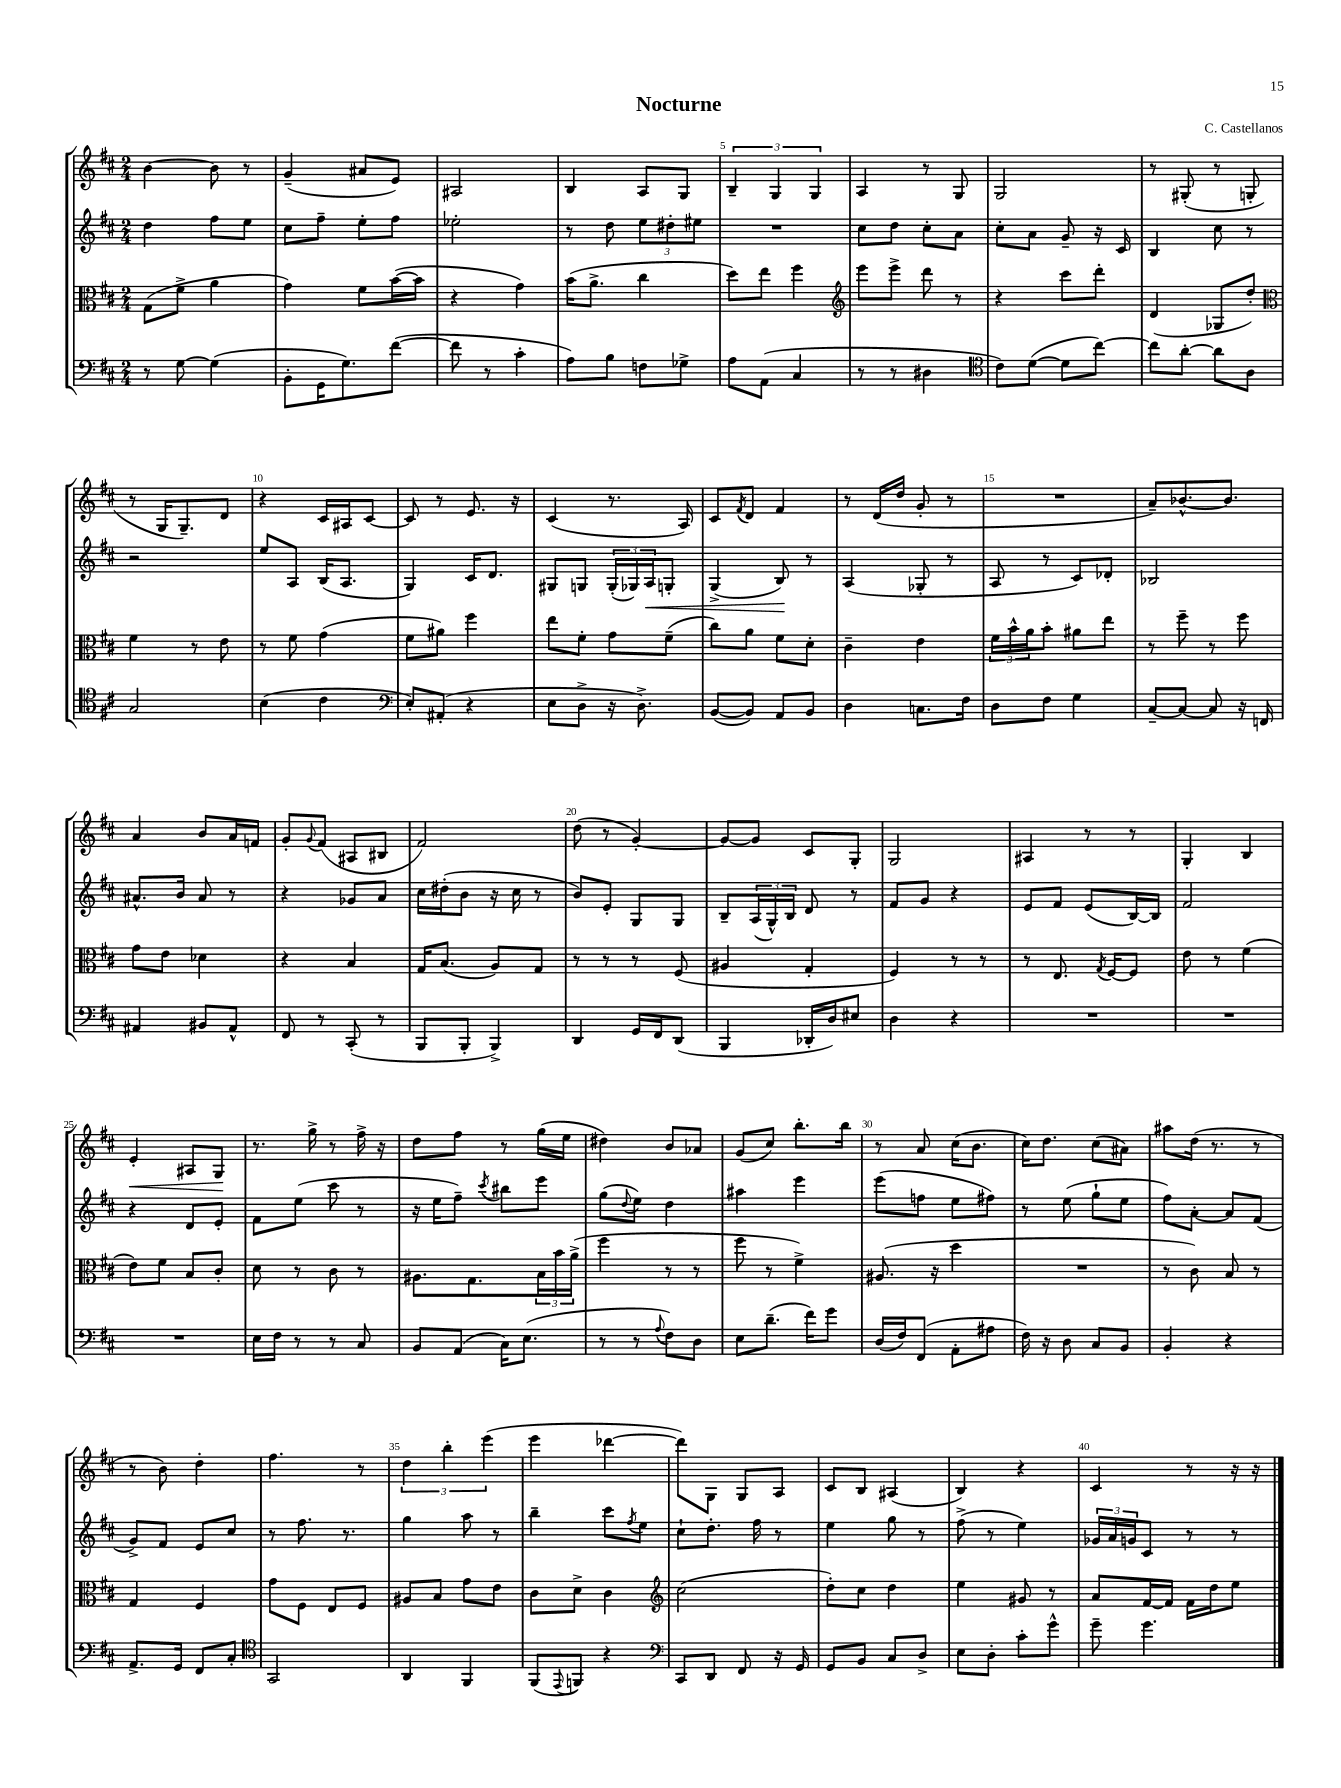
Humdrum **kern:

**kern	**kern	**kern	**dynam	**kern	**dynam
*part4	*part3	*part2	*part2	*part1	*part1
*staff4	*staff3	*staff2	*staff2	*staff1	*staff1
*clefF4	*clefC3	*clefG2	*	*clefG2	*
*k[f#c#]	*k[f#c#]	*k[f#c#]	*	*k[f#c#]	*
*M2/4	*M2/4	*M2/4	*	*M2/4	*
=1	=1	=1	=1	=1	=1
8r	(8G\L	4dd\	.	[4b\	.
[8G\	8f#^\J	.	.	.	.
(4G\]	4a\	8ff#\L	.	8b\]	.
.	.	8ee\J	.	8r	.
=2	=2	=2	=2	=2	=2
8BB'\L	4g\)	8cc#\L	.	(4g~/	.
16GG\K	.	8ff#~\J	.	.	.
8.G\)	.	.	.	.	.
.	8f#\L	8ee'\L	.	8a#X/L	.
([8f#\J	([16b\L	8ff#\J	.	8e/J)	.
.	16b\JJ]	.	.	.	.
=3	=3	=3	=3	=3	=3
8f#\]	4r	2ee-X'\	.	2A#X/	.
8r	.	.	.	.	.
4c#'\	4g\)	.	.	.	.
=4	=4	=4	=4	=4	=4
8A\L)	(16b\KL	8r	.	4B/	.
.	8.a^\J	.	.	.	.
8B\J	.	8dd\	.	.	.
8Fn\L	4cc#\	12ee\L	.	8A/L	.
.	.	12dd#X'\	.	.	.
8G-X^\J	.	.	.	8G/J	.
.	.	12ee#X\J	.	.	.
=5	=5	=5	=5	=5	=5
8A\L	8dd\L)	2r	.	6B~/	.
(8AA\J	8ee\J	.	.	.	.
.	.	.	.	6G/	.
4C#/	4ff#\	.	.	.	.
.	.	.	.	6G/	.
=6	=6	=6	=6	=6	=6
*	*clefG2	*	*	*	*
8r	8eee\L	8cc#\L	.	4A/	.
8r	8eee^\J	8dd\J	.	.	.
4D#X\	8ddd\	8cc#'\L	.	8r	.
.	8r	8a\J	.	8G/	.
=7	=7	=7	=7	=7	=7
*clefC4	*	*	*	*	*
8c#\L)	4r	8cc#'\L	.	2G/	.
([8d\J	.	8a\J	.	.	.
8d\L]	8ccc#\L	8g~/	.	.	.
[8cc#\J)	8ddd'\J	16r	.	.	.
.	.	16c#/	.	.	.
=8	=8	=8	=8	=8	=8
8cc#\L]	(4d/	4B/	.	8r	.
[8a'\J	.	.	.	(8G#X'/	.
8a\L]	8G-X/L	8cc#\	.	8r	.
8A\J	8dd'/J)	8r	.	8Gn'/	.
!!LO:LB:g=z
=9	=9	=9	=9	=9	=9
*	*clefC3	*	*	*	*
2G/	4f#\	2r	.	8r	.
.	.	.	.	16G/KL	.
.	.	.	.	8.G~/)	.
.	8r	.	.	.	.
.	8e\	.	.	8d/J	.
=10	=10	=10	=10	=10	=10
(4B\	8r	8ee/L	.	4r	.
.	8f#\	8A/J	.	.	.
4c#\	(4g\	(16B/KL	.	16c#/LL	.
.	.	8.A/J	.	16A#X/J	.
.	.	.	.	[8c#/J	.
=11	=11	=11	=11	=11	=11
*clefF4	*	*	*	*	*
8E'/L)	8f#\L	4G/)	.	8c#/]	.
(8AA#X'/J	8a#X\J)	.	.	8r	.
4r	4ff#\	16c#/KL	.	8.e/	.
.	.	8.d/J	.	.	.
.	.	.	.	16r	.
=12	=12	=12	=12	=12	=12
8E\L	8ee\L	8G#X/L	.	(4c#/	.
8D^\J	8f#'\J	8Gn/J	.	.	.
16r	8g\L	(24G'/LL	.	8.r	.
.	.	24G-X/)	.	.	.
8.D^\)	.	.	.	.	.
!	!	!	!LO:HP:b	!	!
.	.	24A/J	<	.	.
.	(8f#~\J	8Gn'/J	.	.	.
.	.	.	.	16A/)	.
=13	=13	=13	=13	=13	=13
([8BB/L	8cc#\L)	(4G^/	.	8c#/L	.
.	.	.	.	8qf#/	.
8BB/J])	8a\J	.	.	8d/J	.
8AA/L	8f#\L	8B/)	.	4f#/	.
8BB/J	8d'\J	8r	[	.	.
=14	=14	=14	=14	=14	=14
4D\	4c#~\	(4A/	.	8r	.
.	.	.	.	(16d/LL	.
.	.	.	.	16dd/JJ	.
8.Cn\L	4e\	8G-X'/	.	8g'/	.
.	.	8r	.	8r	.
16F#\Jk	.	.	.	.	.
=15	=15	=15	=15	=15	=15
8D\L	24f#\LL	8A/	.	2r	.
.	24b^^\	.	.	.	.
.	24a\J	.	.	.	.
8F#\J	8b'\J	8r	.	.	.
4G\	8a#X\L	8c#/L)	.	.	.
.	8ee\J	8d-X'/J	.	.	.
=16	=16	=16	=16	=16	=16
[8C#~/L	8r	2B-X/	.	8a~/L)	.
8C#/J_	8ff#~\	.	.	[8.b-X^^/	.
8C#/]	8r	.	.	.	.
.	.	.	.	8.b-/J]	.
16r	8ff#\	.	.	.	.
16FFn/	.	.	.	.	.
!!LO:LB:g=z
=17	=17	=17	=17	=17	=17
4AA#X/	8g\L	8.a#X^^/L	.	4a/	.
.	8e\J	.	.	.	.
.	.	16b/Jk	.	.	.
8BB#X/L	4d-X\	8a#/	.	8b/L	.
8AA#^^/J	.	8r	.	16a/L	.
.	.	.	.	16fn/JJ	.
=18	=18	=18	=18	=18	=18
8FF#/	4r	4r	.	8g'/L	.
.	.	.	.	8qqg/	.
8r	.	.	.	(8f#/J	.
(8CC#'/	4B/	8g-X/L	.	8A#X/L	.
8r	.	8a/J	.	8B#X/J	.
=19	=19	=19	=19	=19	=19
8BBB/L	16G/KL	16cc#\LL	.	2f#/)	.
.	(8.B/J	(16dd#X'\J	.	.	.
8BBB'/J	.	8b\J	.	.	.
4BBB^/)	8A/L)	16r	.	.	.
.	.	16cc#\	.	.	.
.	8G/J	8r	.	.	.
=20	=20	=20	=20	=20	=20
4DD/	8r	8b/L)	.	(8dd\	.
.	8r	8e'/J	.	8r	.
16GG/LL	8r	8G/L	.	[4g'/)	.
16FF#/J	.	.	.	.	.
(8DD/J	(8F#/	8G/J	.	.	.
=21	=21	=21	=21	=21	=21
4BBB/	4A#X/	8B~/L	.	8g/L_	.
.	.	(24A/L	.	8g/J]	.
.	.	24G^^/)	.	.	.
.	.	24B/JJ	.	.	.
16DD-X'/LL	4G'/	8d/	.	8c#/L	.
16D/J)	.	.	.	.	.
8E#X/J	.	8r	.	8G'/J	.
=22	=22	=22	=22	=22	=22
4D\	4F#/)	8f#/L	.	2G/	.
.	.	8g/J	.	.	.
4r	8r	4r	.	.	.
.	8r	.	.	.	.
=23	=23	=23	=23	=23	=23
2r	8r	8e/L	.	4A#X/	.
.	8.E/	8f#/J	.	.	.
.	.	(8e/L	.	8r	.
.	8qG/	.	.	.	.
.	[16F#/KL	.	.	.	.
.	8F#/J]	[16B/L)	.	8r	.
.	.	16B/JJ]	.	.	.
=24	=24	=24	=24	=24	=24
2r	8e\	2f#/	.	4G'/	.
.	8r	.	.	.	.
.	(4f#\	.	.	4B/	.
!!LO:LB:g=z
=25	=25	=25	=25	=25	=25
!	!	!	!	!	!LO:HP:b
2r	8e\L)	4r	.	4e'/	<
.	8f#\J	.	.	.	.
.	8B/L	8d/L	.	8A#X/L	.
.	8c#'/J	8e'/J	.	8G/J	.
.	.	.	.	.	[
=26	=26	=26	=26	=26	=26
16E\LL	8d\	8f#\L	.	8.r	.
16F#\JJ	.	.	.	.	.
8r	8r	(8ee\J	.	.	.
.	.	.	.	16gg^\	.
8r	8c#\	8ccc#\	.	8r	.
8C#/	8r	8r	.	16ff#^\	.
.	.	.	.	16r	.
=27	=27	=27	=27	=27	=27
8BB/L	8.A#X\L	16r	.	8dd\L	.
.	.	16ee\KL	.	.	.
(8AA/J	.	8ff#~\J)	.	8ff#\J	.
.	8.G\	.	.	.	.
.	.	8qccc#/	.	.	.
16C#\KL)	.	8bb#X\L	.	8r	.
(8.E\J	.	.	.	.	.
.	24B\L	8eee\J	.	(16gg\LL	.
.	24b\	.	.	.	.
.	.	.	.	16ee\JJ	.
.	(24a^\JJ	.	.	.	.
=28	=28	=28	=28	=28	=28
8r	4ff#\	(8gg\L	.	4dd#X\)	.
.	.	8qqdd/	.	.	.
8r	.	8ee\J)	.	.	.
8qqA/	.	.	.	.	.
8F#\L)	8r	4dd\	.	8b/L	.
8D\J	8r	.	.	8a-X/J	.
=29	=29	=29	=29	=29	=29
8E\L	8ff#\	4aa#X\	.	(8g/L	.
(8.d~\J	8r	.	.	8cc#/J)	.
.	4f#^\)	4eee\	.	8.bb'\L	.
16f#\KL)	.	.	.	.	.
8g\J	.	.	.	.	.
.	.	.	.	16bb\Jk	.
=30	=30	=30	=30	=30	=30
(16D/LL	(8.A#X/	(8eee\L	.	8r	.
16F#/J)	.	.	.	.	.
(8FF#/J	.	8ffn\J	.	8a/	.
.	16r	.	.	.	.
8AA'\L	4dd\	8ee\L	.	(16cc#\KL	.
.	.	.	.	8.b\J	.
8A#X\J	.	8ff#X\J)	.	.	.
=31	=31	=31	=31	=31	=31
16F#\)	2r	8r	.	16cc#\KL)	.
16r	.	.	.	8.dd\J	.
8D\	.	(8ee\	.	.	.
8C#/L	.	8gg`\L	.	(8cc#\L	.
8BB/J	.	8ee\J	.	8a#X\J)	.
=32	=32	=32	=32	=32	=32
4BB'/	8r	8ff#\L)	.	8aa#X\L	.
.	8c#\)	[8a'\J	.	(16dd\Jk	.
.	.	.	.	8.r	.
4r	8B/	8a/L]	.	.	.
.	8r	(8f#/J	.	8r	.
!!LO:LB:g=z
=33	=33	=33	=33	=33	=33
8.AA^/L	4G/	8g^/L)	.	8r	.
.	.	8f#/J	.	8b\)	.
16GG/Jk	.	.	.	.	.
8FF#/L	4F#/	8e/L	.	4dd'\	.
8C#'/J	.	8cc#/J	.	.	.
=34	=34	=34	=34	=34	=34
*clefC4	*	*	*	*	*
2GG/	8g\L	8r	.	4.ff#\	.
.	8F#\J	8.ff#\	.	.	.
.	8E/L	.	.	.	.
.	.	8.r	.	.	.
.	8F#/J	.	.	8r	.
=35	=35	=35	=35	=35	=35
4AA/	8A#X/L	4gg\	.	6dd\	.
.	8B/J	.	.	.	.
.	.	.	.	6bb'\	.
4FF#/	8g\L	8aa\	.	.	.
.	.	.	.	(6eee\	.
.	8e\J	8r	.	.	.
=36	=36	=36	=36	=36	=36
(8FF#/L	8c#\L	4bb~\	.	4eee\	.
8qqEE/	.	.	.	.	.
8FFn/J)	8d^\J	.	.	.	.
4r	4c#\	8ccc#\L	.	[4ddd-X\	.
.	.	8qff#/	.	.	.
.	.	8ee\J	.	.	.
=37	=37	=37	=37	=37	=37
*clefF4	*clefG2	*	*	*	*
8CC#/L	(2cc#\	8cc#`\L	.	8ddd-\L])	.
8DD/J	.	8.dd'\J	.	8G\J	.
8FF#/	.	.	.	8G/L	.
.	.	16ff#\	.	.	.
16r	.	8r	.	8A/J	.
16GG/	.	.	.	.	.
=38	=38	=38	=38	=38	=38
8GG/L	8dd'\L)	4ee\	.	8c#/L	.
8BB/J	8cc#\J	.	.	8B/J	.
8C#/L	4dd\	8gg\	.	(4A#X/	.
8D^/J	.	8r	.	.	.
=39	=39	=39	=39	=39	=39
8E\L	4ee\	(8ff#^\	.	4B/)	.
8D'\J	.	8r	.	.	.
8c#'\L	8g#X/	4ee\)	.	4r	.
8g^^\J	8r	.	.	.	.
=40	=40	=40	=40	=40	=40
8g~\	8a/L	24g-X/LL	.	4c#/	.
.	.	24a/	.	.	.
.	.	24gn/J	.	.	.
4.g\	[16f#/L	8c#/J	.	.	.
.	16f#/JJ]	.	.	.	.
.	16f#\LL	8r	.	8r	.
.	16dd\J	.	.	.	.
.	8ee\J	8r	.	16r	.
.	.	.	.	16r	.
==	==	==	==	==	==
*-	*-	*-	*-	*-	*-
